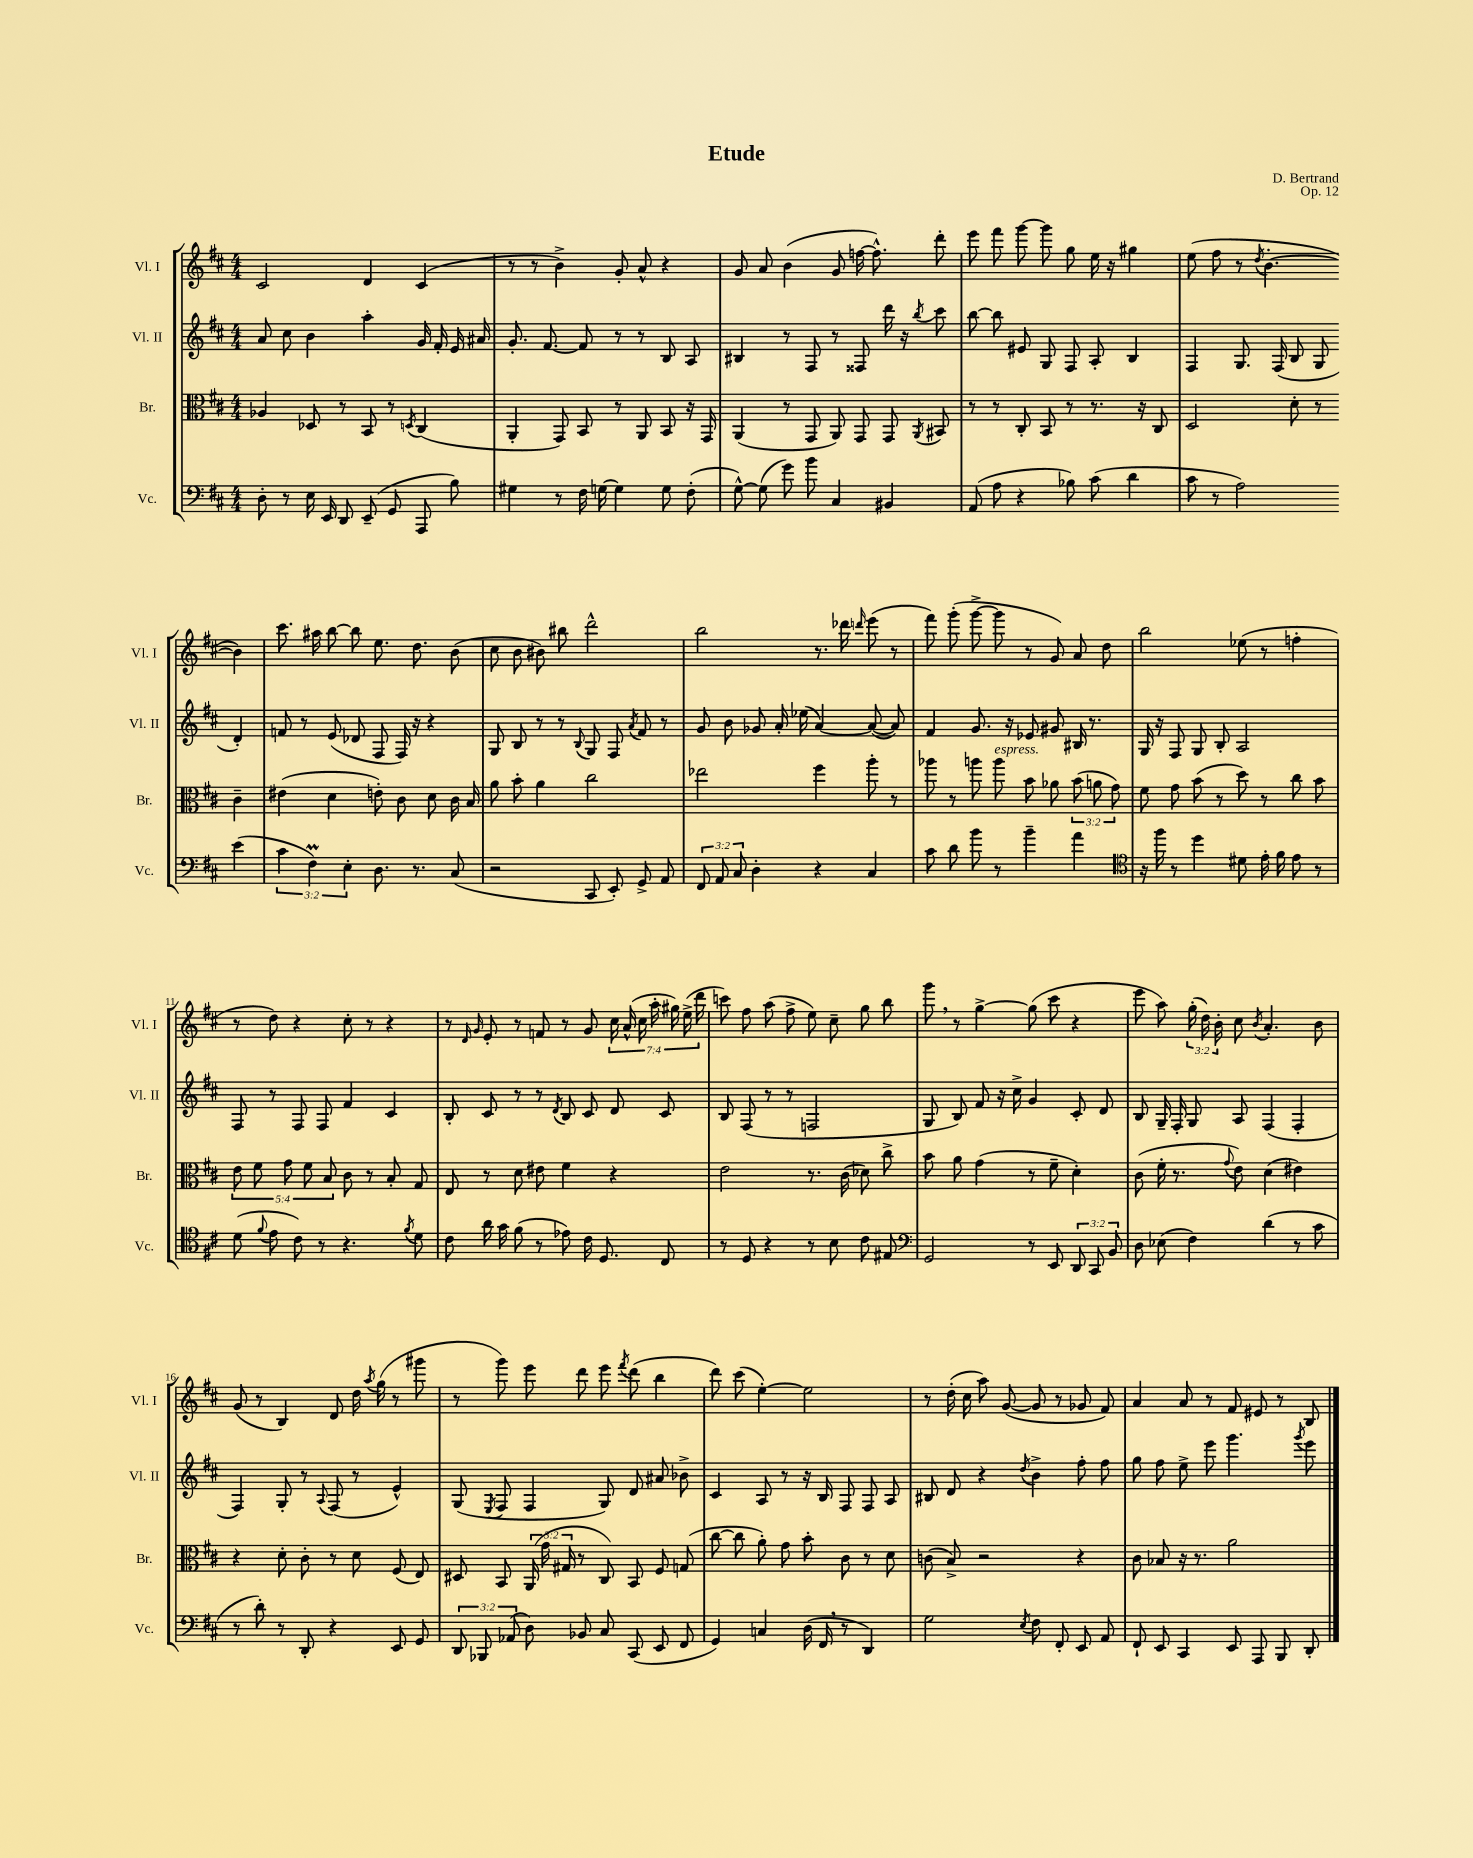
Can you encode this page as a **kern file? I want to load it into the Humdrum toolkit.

**kern	**kern	**kern	**kern
*part4	*part3	*part2	*part1
*staff4	*staff3	*staff2	*staff1
*I"Vc.	*I"Br.	*I"Vl. II	*I"Vl. I
*I'Vc.	*I'Br.	*I'Vl. II	*I'Vl. I
*clefF4	*clefC3	*clefG2	*clefG2
*k[f#c#]	*k[f#c#]	*k[f#c#]	*k[f#c#]
*M4/4	*M4/4	*M4/4	*M4/4
=1	=1	=1	=1
8D'\	4A-X/	8a/	2c#/
8r	.	8cc#\	.
16E\	8D-X/	4b\	.
16EE/	.	.	.
8DD/	8r	.	.
(8EE~/	8BB/	4aa'\	4d/
8GG/	8r	.	.
.	8qDn/	.	.
8AAA/	(4C#/	16g/	(4c#/
.	.	16f#'/	.
8B\)	.	16e/	.
.	.	16a#X/	.
=2	=2	=2	=2
4G#X\	4AA'/	8.g'/	8r
.	.	.	8r
.	.	[8.f#/	.
8r	8GG/)	.	4b^\)
16F#\	8BB/	8f#/]	.
[16Gn\	.	.	.
4G\]	8r	8r	8g'/
.	8AA/	8r	8a^^/
8G\	8BB/	8B/	4r
(8F#'\	16r	8A/	.
.	16GG/	.	.
=3	=3	=3	=3
[8G^^\)	(4AA/	4B#X/	8g/
(8G\]	.	.	8a/
8g\)	8r	8r	(4b\
8b\	8GG/	8F#/	.
4C#/	8AA/)	8r	8g/
.	8GG/	8F##X/	[16ffn\
.	.	.	8.ff^^\])
4BB#X/	8GG/	16ddd\	.
.	.	16r	.
.	8qAA/	8qbb/	.
.	8BB#X/	8ccc#\	8ddd'\
=4	=4	=4	=4
(8AA/	8r	[8bb\	8eee\
8A\	8r	8bb\]	8fff#\
4r	8C#'/	8e#X/	[8ggg\
.	8BB/	8G/	8ggg\]
8B-X\)	8r	8F#/	8gg\
(8c#\	8.r	8A'/	16ee\
.	.	.	16r
4d\	.	4B/	4gg#X\
.	16r	.	.
.	8C#/	.	.
=5	=5	=5	=5
8c#\	2D/	4F#/	(8ee\
8r	.	.	8ff#\
2A\)	.	8.G/	8r
.	.	.	8qdd/
.	.	.	[4.b'\
.	.	(16F#/	.
.	8d'\	8B/	.
.	8r	8G/	.
(4e\	4c#~\	4d'/)	4b\])
!!LO:LB:g=z
=6	=6	=6	=6
6c#\	(4e#X\	8fn/	8.ccc#\
.	.	8r	.
6F#m\)	.	.	.
.	.	.	16aa#X\
.	4d\	(8e/	[8bb\
6E'\	.	.	.
.	.	8d-X/	8bb\]
8.D\	8en'\)	8F#/	8.ee\
.	8c#\	16F#/)	.
8.r	.	16r	8.dd\
.	8d\	4r	.
(8C#/	16c#\	.	(8b\
.	16B/	.	.
=7	=7	=7	=7
2r	8a\	8G/	8cc#\
.	8b'\	8B/	8b\
.	4a\	8r	8b#X\)
.	.	8r	8bb#X\
.	.	8qqB/	.
8CC#/	2cc#\	8G/	2ddd^^\
8EE'/)	.	8F#/	.
.	.	8qa/	.
8GG^/	.	8f#/	.
8AA/	.	8r	.
=8	=8	=8	=8
12FF#/	2ee-X\	8g/	2bb\
12AA/	.	.	.
.	.	8b\	.
12C#/	.	.	.
4D'\	.	8g-X/	.
.	.	16a'/	.
.	.	(16ee-X\	.
4r	4ff#\	[4a/)	8.r
.	.	.	16ddd-X\
.	.	.	16qqdddn/
4C#/	8aa'\	(8a/_	(8eee\
.	8r	8a/])	8r
=9	=9	=9	=9
8c#\	8aa-X\	4f#/	8fff#\)
8d\	8r	.	(8ggg'\
8b\	8aan\	8.g/	[8ggg^\
!	!LO:TX:a:i:t=espress.	!	!
8r	8aa\	.	8ggg\]
.	.	16r	.
4b~\	8b\	8e-X/	8r
.	8a-X\	8g#X/	8g/)
4a\	(12b\	16B#X/	8a/
.	.	8.r	.
.	12an\	.	.
.	.	.	8dd\
.	12g\)	.	.
=10	=10	=10	=10
*clefC4	*	*	*
16r	8f#\	16G/	2bb\
16ff#\	.	16r	.
8r	8g\	8F#/	.
4dd\	(8b\	8G/	.
.	8r	8B'/	.
8d#X\	8dd\)	2A/	(8ee-X\
16e'\	8r	.	8r
16f#\	.	.	.
8e\	8cc#\	.	4ffn'\
8r	8b\	.	.
!!LO:LB:g=z
=11	=11	=11	=11
(8d\	10e\	8F#/	8r
.	10f#\	.	.
8qqf#/	.	.	.
8e\	.	8r	8dd\)
.	10g\	.	.
8c#\)	.	8F#/	4r
.	10f#\	.	.
8r	.	8F#/	.
.	10B/	.	.
4.r	8c#\	4f#/	8cc#'\
.	8r	.	8r
.	8B'/	4c#/	4r
8qf#/	.	.	.
8d\	8G/	.	.
=12	=12	=12	=12
8c#\	8E/	8B'/	8r
.	.	.	16qqd/
.	.	.	16qqg/
16a\	8r	8c#/	8e'/
16g\	.	.	.
(8f#\	8d\	8r	8r
8r	8e#X\	8r	8fn/
.	.	8qd/	.
8e-X\)	4f#\	8B/	8r
16c#\	.	8c#/	8g/
8.D/	.	.	.
.	4r	8d/	28cc#\
.	.	.	(28a^^/
.	.	.	28cc#\
.	.	.	28aa'\
8C#/	.	8c#/	.
.	.	.	28gg#X\)
.	.	.	(28ee^\
.	.	.	28ddd\
=13	=13	=13	=13
8r	2e\	8B/	8cccn\)
8D/	.	(8F#/	8ff#\
4r	.	8r	(8aa\
.	.	8r	8ff#^\
8r	8.r	2Fn/	8ee\)
8B\	.	.	8cc#~\
.	(16c#\	.	.
8c#\	8d-X\)	.	8gg\
8E#X/	8cc#^\	.	8bb\
=14	=14	=14	=14
*clefF4	*	*	*
2GG/	8b\	8G/	8ggg,\
.	8a\	8B/)	8r
.	(4g\	8f#/	[4gg^\
.	.	16r	.
.	.	16cc#^\	.
8r	8r	4g/	(8gg\]
8EE/	8f#~\	.	8ccc#\
12DD/	4d'\)	8c#'/	4r
12CC#/	.	.	.
.	.	8d/	.
12BB/	.	.	.
=15	=15	=15	=15
8D\	(8c#\	8B/	8eee\
(8E-X\	16f#'\	16G~/	8aa\)
.	8.r	16F#'/	.
4F#\)	.	8G/	(24gg'\
.	.	.	24dd\)
.	.	.	24b'\
.	8qqg/	.	.
.	8e\)	8A/	8cc#\
.	.	.	8qb/
(4d\	(4d\	(4F#/	4.a'/
8r	4e#X\)	4F#'/	.
8c#\	.	.	8b\
!!LO:LB:g=z
=16	=16	=16	=16
8r	4r	4F#/)	(8g/
8d'\)	.	.	8r
8r	8d'\	8G'/	4B/)
8DD'/	8c#'\	8r	.
.	.	8qqA/	.
4r	8r	(8F#/	8d/
.	8d\	8r	16dd\
.	.	.	8qaa/
.	.	.	(16gg\
8EE/	(8F#/	4e^^/)	8r
8GG/	8E/)	.	8ggg#X\
=17	=17	=17	=17
12DD/	8D#X/	(8G/	8r
12BBB-X/	.	.	.
.	.	8qE/	.
.	8BB/	8F#/	8ggg\)
(12AA-X/	.	.	.
8D\)	(24AA/	4F#/	8eee\
.	24g\	.	.
.	24G#X/	.	.
8BB-X/	8r	.	8ddd\
8C#/	8C#/)	8G/)	8eee\
.	.	.	8qfff#/
(8CC#/	8BB/	8d/	(8ddd\
8EE/	8F#/	8a#X/	4bb\
8FF#/	(8Gn/	8b-X^\	.
=18	=18	=18	=18
4GG/)	[8cc#\	4c#/	8ddd\)
.	8cc#\]	.	(8ccc#\
4Cn/	8a'\)	8A/	[4ee'\)
.	8g\	8r	.
(16D\	8b'\	16r	2ee\]
16FF#,/	.	16B/	.
8r	8c#\	8F#/	.
4DD/)	8r	8F#/	.
.	8d\	8A/	.
=19	=19	=19	=19
2G\	(8cn\	8B#X/	8r
.	8B^/)	8d/	(16dd'\
.	.	.	16cc#\
.	2r	4r	8aa\)
.	.	.	([8g/
8qE/	.	8qdd/	.
8F#\	.	4b^\	8g/]
8FF#'/	.	.	8r
8EE/	4r	8ff#'\	8g-X/
8AA/	.	8ff#\	8f#/)
=20	=20	=20	=20
8FF#`/	8c#\	8gg\	4a/
8EE/	8B-X/	8ff#\	.
4CC#/	16r	8ee^\	8a/
.	8.r	.	.
.	.	8eee\	8r
8EE/	2a\	4.ggg\	8f#/
8AAA/	.	.	8e#X/
8BBB/	.	.	8r
.	.	8qggg/	.
8DD'/	.	8eee\	8B/
==	==	==	==
*-	*-	*-	*-
